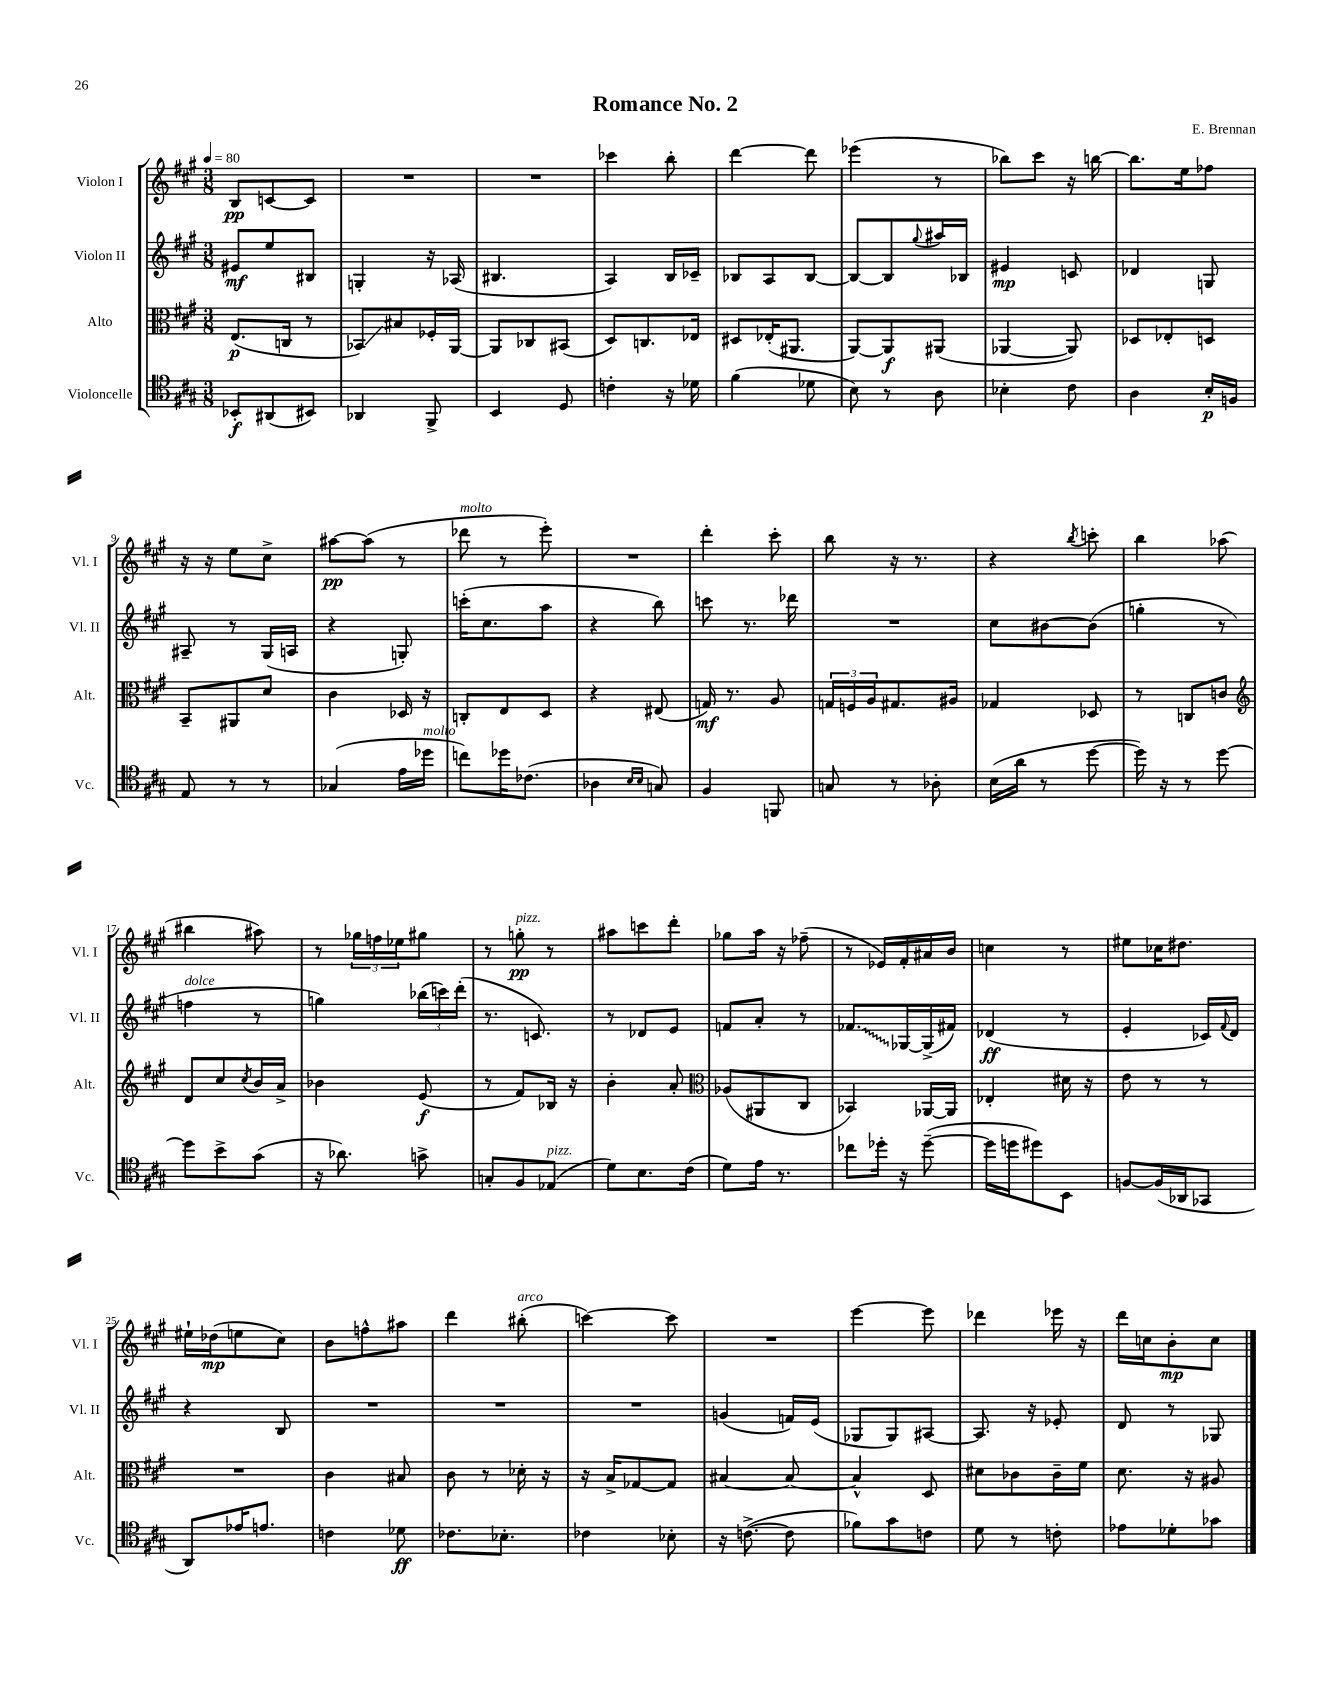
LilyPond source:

\header { title = "Romance No. 2" composer = "E. Brennan" }
<<
\new StaffGroup <<
\new Staff = "s0" \with { instrumentName = "Violon I" shortInstrumentName = "Vl. I" } {
    \clef treble \key a \major \numericTimeSignature \time 3/8 \tempo 4 = 80
    b8\pp c'8~ c'8 |
    R4. |
    R4. |
    ces'''4 b''8-. |
    d'''4~ d'''8 |
    ees'''4( r8 |
    bes''8) cis'''8 r16 b''16~ |
    b''8. e''16 fes''8 |
    r16 r16 e''8 cis''8-> |
    ais''8~\pp ais''8( r8 |
    des'''8^\markup { \italic "molto" } r8 e'''8-.) |
    R4. |
    d'''4-. cis'''8-. |
    b''8 r16 r8. |
    r4 \acciaccatura { b''8 } c'''8-. |
    b''4 aes''8( |
    bis''4 ais''8) |
    r8 \tuplet 3/2 { ges''16 f''16 ees''16 } gis''8 |
    r8 g''8-.\pp^\markup { \italic "pizz." } r8 |
    ais''8 c'''8 d'''8-. |
    ges''8 a''16 r16 fes''8--( |
    r8 ees'16) fis'16-. ais'16 b'16 |
    c''4 r8 |
    eis''8 ces''16 dis''8. |
    eis''16-! des''16\mp( e''8 cis''8) |
    b'8 f''8-^ ais''8 |
    d'''4 bis''8-.^\markup { \italic "arco" }( |
    c'''4~) c'''8 |
    R4. |
    e'''4~ e'''8 |
    des'''4 ees'''16 r16 |
    d'''16 c''16 b'8-.\mp c''8 \bar "|." |
}
\new Staff = "s1" \with { instrumentName = "Violon II" shortInstrumentName = "Vl. II" } {
    \clef treble \key a \major \numericTimeSignature \time 3/8
    eis'8\mf e''8 bis8 |
    g4-. r16 aes16( |
    bis4. |
    a4) b16 ces'16-- |
    bes8 a8 bes8~ |
    bes8~ bes8 \appoggiatura { gis''8 } ais''16 bes16 |
    eis'4\mp c'8 |
    des'4 g8 |
    ais8-- r8 gis16( a16 |
    r4 g8-.) |
    c'''16-.( cis''8. a''8 |
    r4 b''8) |
    c'''8 r8. des'''16 |
    R4. |
    cis''8 bis'8~ bis'8( |
    g''4-. r8 |
    f''4^\markup { \italic "dolce" } r8 |
    g''4) \tuplet 3/2 { bes''16( c'''16) d'''16-.( } |
    r8. c'8.) |
    r8 des'8 e'8 |
    f'8 a'8-. r8 |
    \once \override Glissando.style = #'zigzag fes'8.\glissando ges16~ ges16->( fis'16) |
    des'4\ff( r8 |
    e'4-. ces'16) \appoggiatura { fis'8 } d'16 |
    r4 b8 |
    R4. |
    R4. |
    R4. |
    g'4( f'16) e'16( |
    ges8 ges8) ais8~ |
    ais8. r16 ees'8-. |
    d'8 r8 ges8 \bar "|." |
}
\new Staff = "s2" \with { instrumentName = "Alto" shortInstrumentName = "Alt." } {
    \clef alto \key a \major \numericTimeSignature \time 3/8
    e8.\p( c16 r8 |
    bes,8\glissando) bis8 fes16-. a,16~ |
    a,8 ces8 bis,8( |
    d8) c8. ees16 |
    dis8 ees16-.( ais,8. |
    a,8~) a,8\f ais,8( |
    aes,4~ aes,8) |
    des8 ees8-. d8 |
    b,8-- ais,8 d'8 |
    cis'4 des16 r16 |
    c8-. e8 d8 |
    r4 eis8( |
    g16\mf) r8. a8 |
    \tuplet 3/2 { g16 f16 a16 } gis8. ais16 |
    ges4 des8 |
    r8 c8 c'8 |
    \clef treble d'8 cis''8 \acciaccatura { cis''8 } b'16 a'16-> |
    bes'4 e'8\f( |
    r8 fis'8) bes16 r16 |
    b'4-. a'8-. |
    \clef alto aes8( ais,8 cis8 |
    bes,4) aes,16~ aes,16 |
    ees4-. dis'16 r16 |
    e'8 r8 r8 |
    R4. |
    cis'4 bis8 |
    cis'8 r8 des'16-. r16 |
    r16 b16-> ges8~ ges8 |
    bis4~ bis8~ |
    bis4-^ d8 |
    dis'8 ces'8 ces'16-- fis'16 |
    d'8. r16 ais8 \bar "|." |
}
\new Staff = "s3" \with { instrumentName = "Violoncelle" shortInstrumentName = "Vc." } {
    \clef tenor \key a \major \numericTimeSignature \time 3/8
    bes,8-.\f ais,8( bis,8) |
    aes,4 fis,8-> |
    b,4 d8 |
    c'4-. r16 des'16 |
    fis'4( des'8 |
    b8) r8 a8 |
    bes4-. cis'8 |
    a4 b16-.\p f16 |
    e8 r8 r8 |
    ges4( e'16 des''16^\markup { \italic "molto" } |
    c''8) des''16 ces'8.( |
    aes4 \grace { b16 b16 } g8) |
    fis4 f,8 |
    g8 r8 aes8-. |
    b16( a'16 r8 d''8~ |
    d''16) r16 r8 d''8~ |
    d''8 b'8-> gis'8( |
    r16 aes'8.) g'8-> |
    g8-. fis8 ees8^\markup { \italic "pizz." }( |
    d'8) b8. cis'16( |
    d'8) e'16 r8. |
    ces''8 des''16-. r16 des''8~--( |
    des''16 d''16 dis''8) b,8 |
    f8~ f16( aes,16 ges,8 |
    a,8) ees'16 e'8. |
    c'4 des'8\ff |
    ces'8. bes8.-. |
    ces'4 bes8-. |
    r16 c'8.~->( c'8 |
    fes'8) gis'8 c'8 |
    d'8 r8 c'8-. |
    ees'8 des'8-. ges'8 \bar "|." |
}
>>
>>
